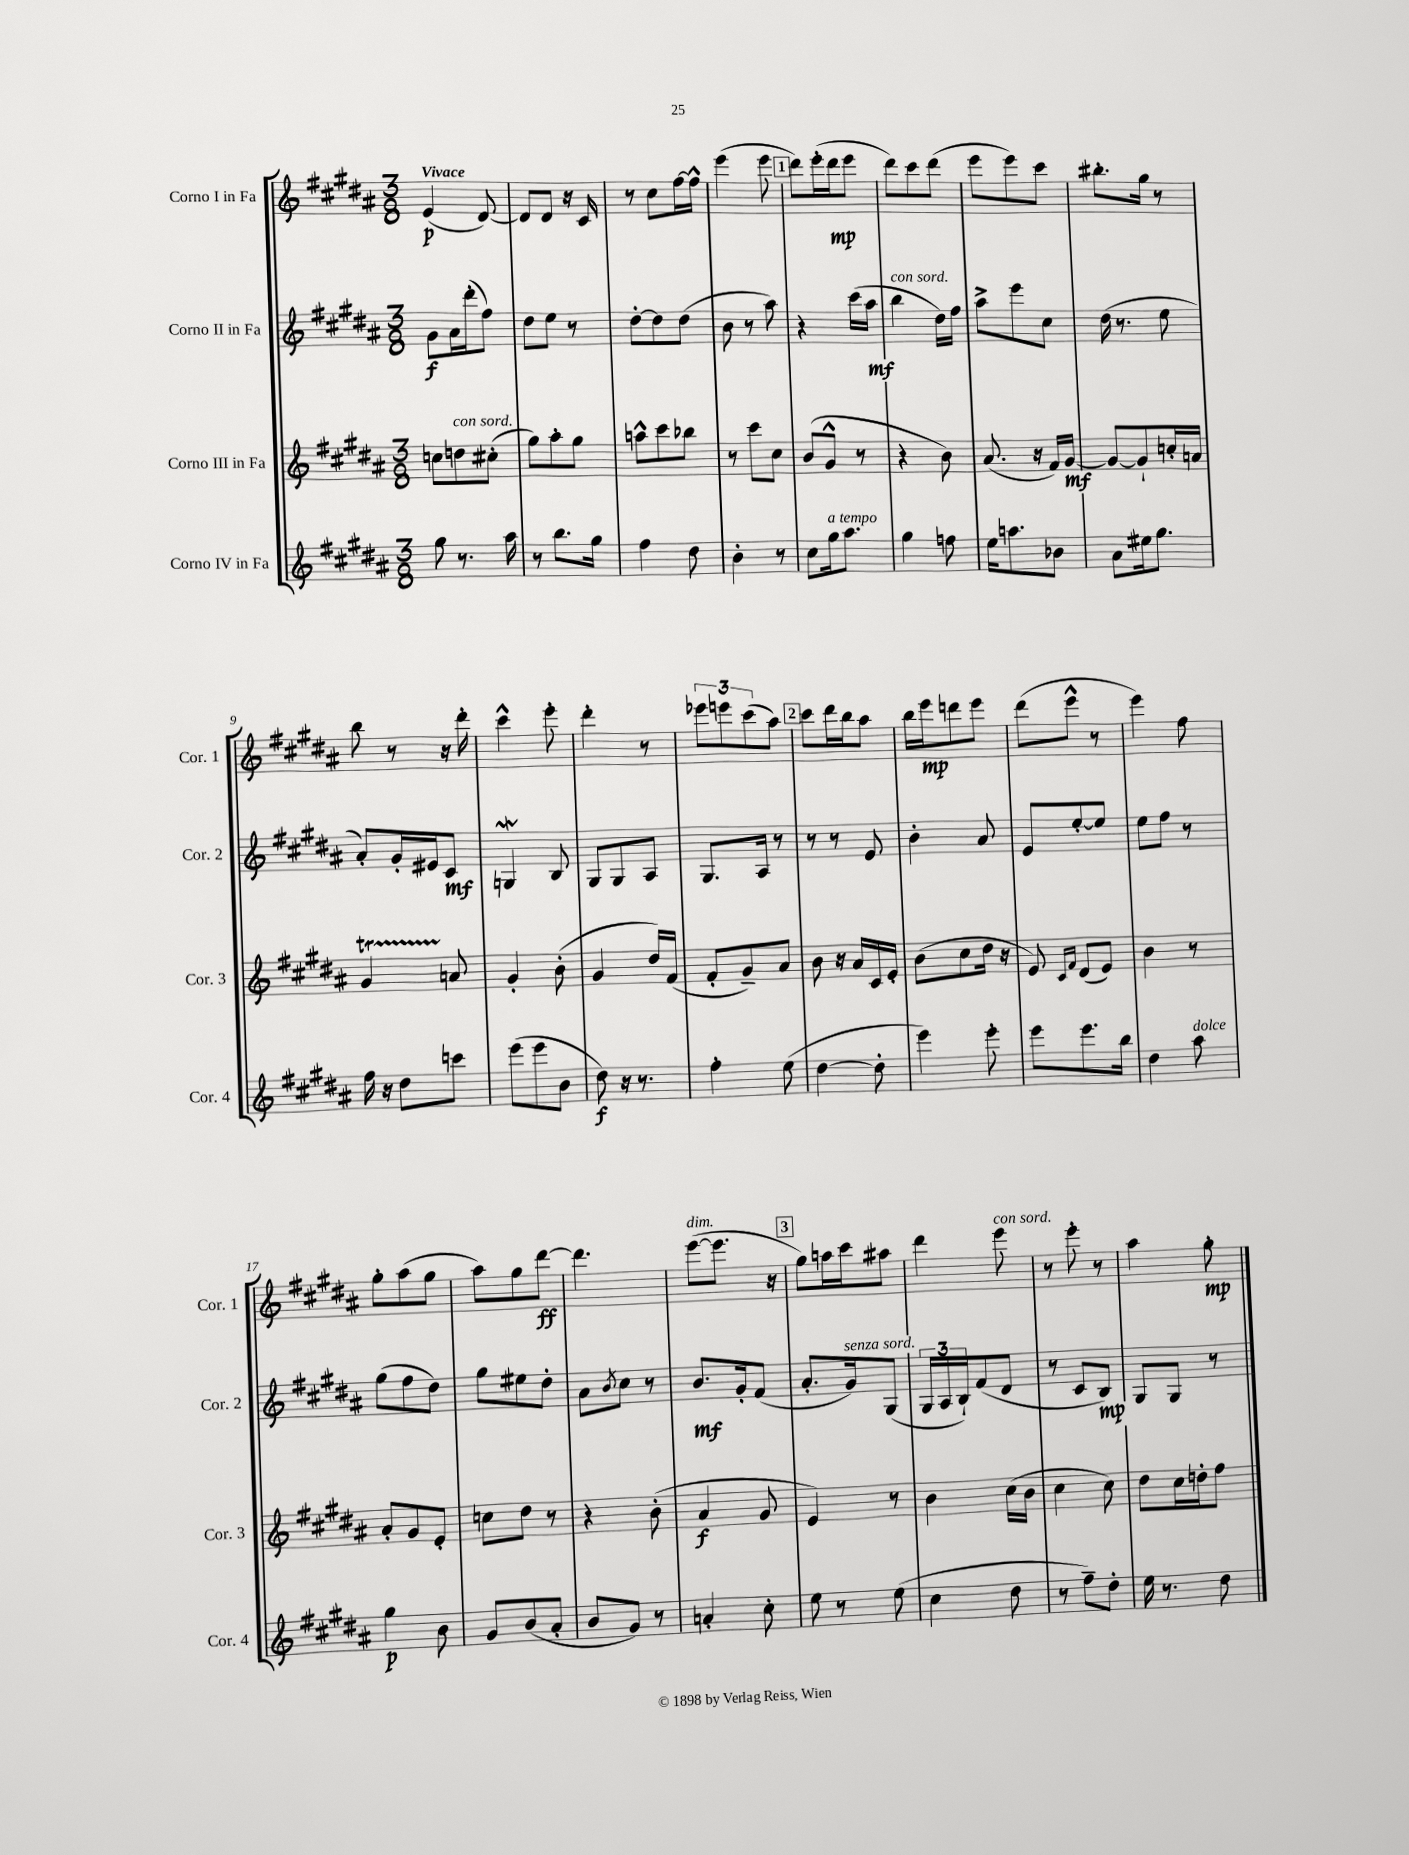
<<
\new StaffGroup <<
\new Staff = "s0" \with { instrumentName = "Corno I in Fa" shortInstrumentName = "Cor. 1" } {
    \clef treble \key b \major \numericTimeSignature \time 3/8 \tempo "Vivace"
    e'4\p( dis'8~) |
    dis'8 dis'8 r16 cis'16 |
    r8 cis''8 fis''16~ fis''16-^ |
    e'''4( e'''8 |
    \mark \markup { \box "1" } dis'''8) e'''16-.( dis'''16\mp e'''8 |
    dis'''8) cis'''8 dis'''8( |
    e'''8 e'''8) cis'''8 |
    bis''8.-. gis''16 r8 |
    b''8 r8 r16 dis'''16-. |
    cis'''4-^ e'''8-. |
    dis'''4-. r8 |
    \tuplet 3/2 { ees'''8 e'''8 cis'''8( } ais''8) |
    \mark \markup { \box "2" } cis'''8 dis'''16 b''16 ais''8 |
    b''16 e'''16\mp d'''8 e'''8 |
    dis'''8( e'''8-^ r8 |
    e'''4) fis''8 |
    gis''8-. ais''8( gis''8 |
    ais''8) gis''8 dis'''8~\ff |
    dis'''4. |
    e'''8~^\markup { \italic "dim." }( e'''8. r16 |
    \mark \markup { \box "3" } gis''8) a''16 cis'''16 ais''8 |
    dis'''4 e'''8^\markup { \italic "con sord." } |
    r8 e'''8-. r8 |
    ais''4 gis''8-.\mp \bar "|." |
}
\new Staff = "s1" \with { instrumentName = "Corno II in Fa" shortInstrumentName = "Cor. 2" } {
    \clef treble \key b \major \numericTimeSignature \time 3/8
    gis'8\f ais'16 dis'''16-.( fis''8) |
    dis''8 e''8 r8 |
    dis''8~-. dis''8 dis''8( |
    b'8 r8 ais''8) |
    \mark \markup { \box "1" } r4 cis'''16( ais''16\mf |
    b''4^\markup { \italic "con sord." } dis''16) fis''16 |
    ais''8-> e'''8 cis''8 |
    dis''16( r8. e''8 |
    ais'8-.) gis'16-. eis'16 cis'8\mf |
    g4\mordent b8 |
    gis8 gis8 ais8 |
    gis8. ais16 r8 |
    \mark \markup { \box "2" } r8 r8 e'8 |
    b'4-. ais'8 |
    e'8 e''8~-. e''8 |
    e''8 fis''8 r8 |
    gis''8( fis''8 dis''8) |
    gis''8 eis''8 dis''8-. |
    ais'8 \acciaccatura { b'8 } cis''8 r8 |
    b'8.\mf gis'16-. fis'8( |
    \mark \markup { \box "3" } ais'8.-. gis'16^\markup { \italic "senza sord." }) gis8( |
    \tuplet 3/2 { gis16 ais16 b16-!) } fis'8( dis'8 |
    r8 cis'8 b8\mp) |
    gis8 gis8 r8 \bar "|." |
}
\new Staff = "s2" \with { instrumentName = "Corno III in Fa" shortInstrumentName = "Cor. 3" } {
    \clef treble \key b \major \numericTimeSignature \time 3/8
    c''8 d''8^\markup { \italic "con sord." } cis''8-.( |
    gis''8) ais''8-. gis''8 |
    a''8-^ cis'''8 bes''8 |
    r8 cis'''8 cis''8 |
    \mark \markup { \box "1" } b'8( gis'8-^ r8 |
    r4 b'8) |
    ais'8.( r16 fis'16) gis'16~\mf |
    gis'8~ gis'8-! c''16-. a'16 |
    gis'4\startTrillSpan a'8\stopTrillSpan |
    gis'4-. b'8-.( |
    gis'4 dis''16) fis'16( |
    fis'8-. gis'8--) ais'8 |
    \mark \markup { \box "2" } b'8 r16 ais'16 cis'16 e'16-. |
    b'8( cis''8 dis''16 r16 |
    e'8) \grace { cis'16 fis'16 } dis'8( e'8) |
    b'4 r8 |
    ais'8-. gis'8 e'8-. |
    c''8 dis''8 r8 |
    r4 b'8-.( |
    ais'4\f gis'8 |
    \mark \markup { \box "3" } e'4) r8 |
    b'4 cis''16( b'16 |
    cis''4 cis''8) |
    dis''8 cis''16 d''16-. fis''8 \bar "|." |
}
\new Staff = "s3" \with { instrumentName = "Corno IV in Fa" shortInstrumentName = "Cor. 4" } {
    \clef treble \key b \major \numericTimeSignature \time 3/8
    gis''8 r8. ais''16 |
    r8 b''8. gis''16 |
    fis''4 dis''8 |
    b'4-. r8 |
    \mark \markup { \box "1" } cis''8 gis''16^\markup { \italic "a tempo" } ais''8. |
    gis''4 f''8 |
    e''16 a''8. bes'8 |
    ais'8 eis''16 gis''8. |
    fis''16 r16 dis''8 c'''8 |
    e'''8( e'''8 b'8 |
    dis''8\f) r16 r8. |
    fis''4-. e''8( |
    \mark \markup { \box "2" } dis''4~ dis''8-. |
    e'''4) e'''8-. |
    e'''8 e'''8. b''16 |
    dis''4 ais''8^\markup { \italic "dolce" } |
    gis''4\p b'8 |
    gis'8 b'8( ais'8-. |
    b'8 gis'8) r8 |
    a'4-. cis''8-. |
    \mark \markup { \box "3" } e''8 r8 e''8( |
    cis''4 dis''8 |
    r8 fis''8--) dis''8-. |
    e''16 r8. dis''8 \bar "|." |
}
>>
>>
